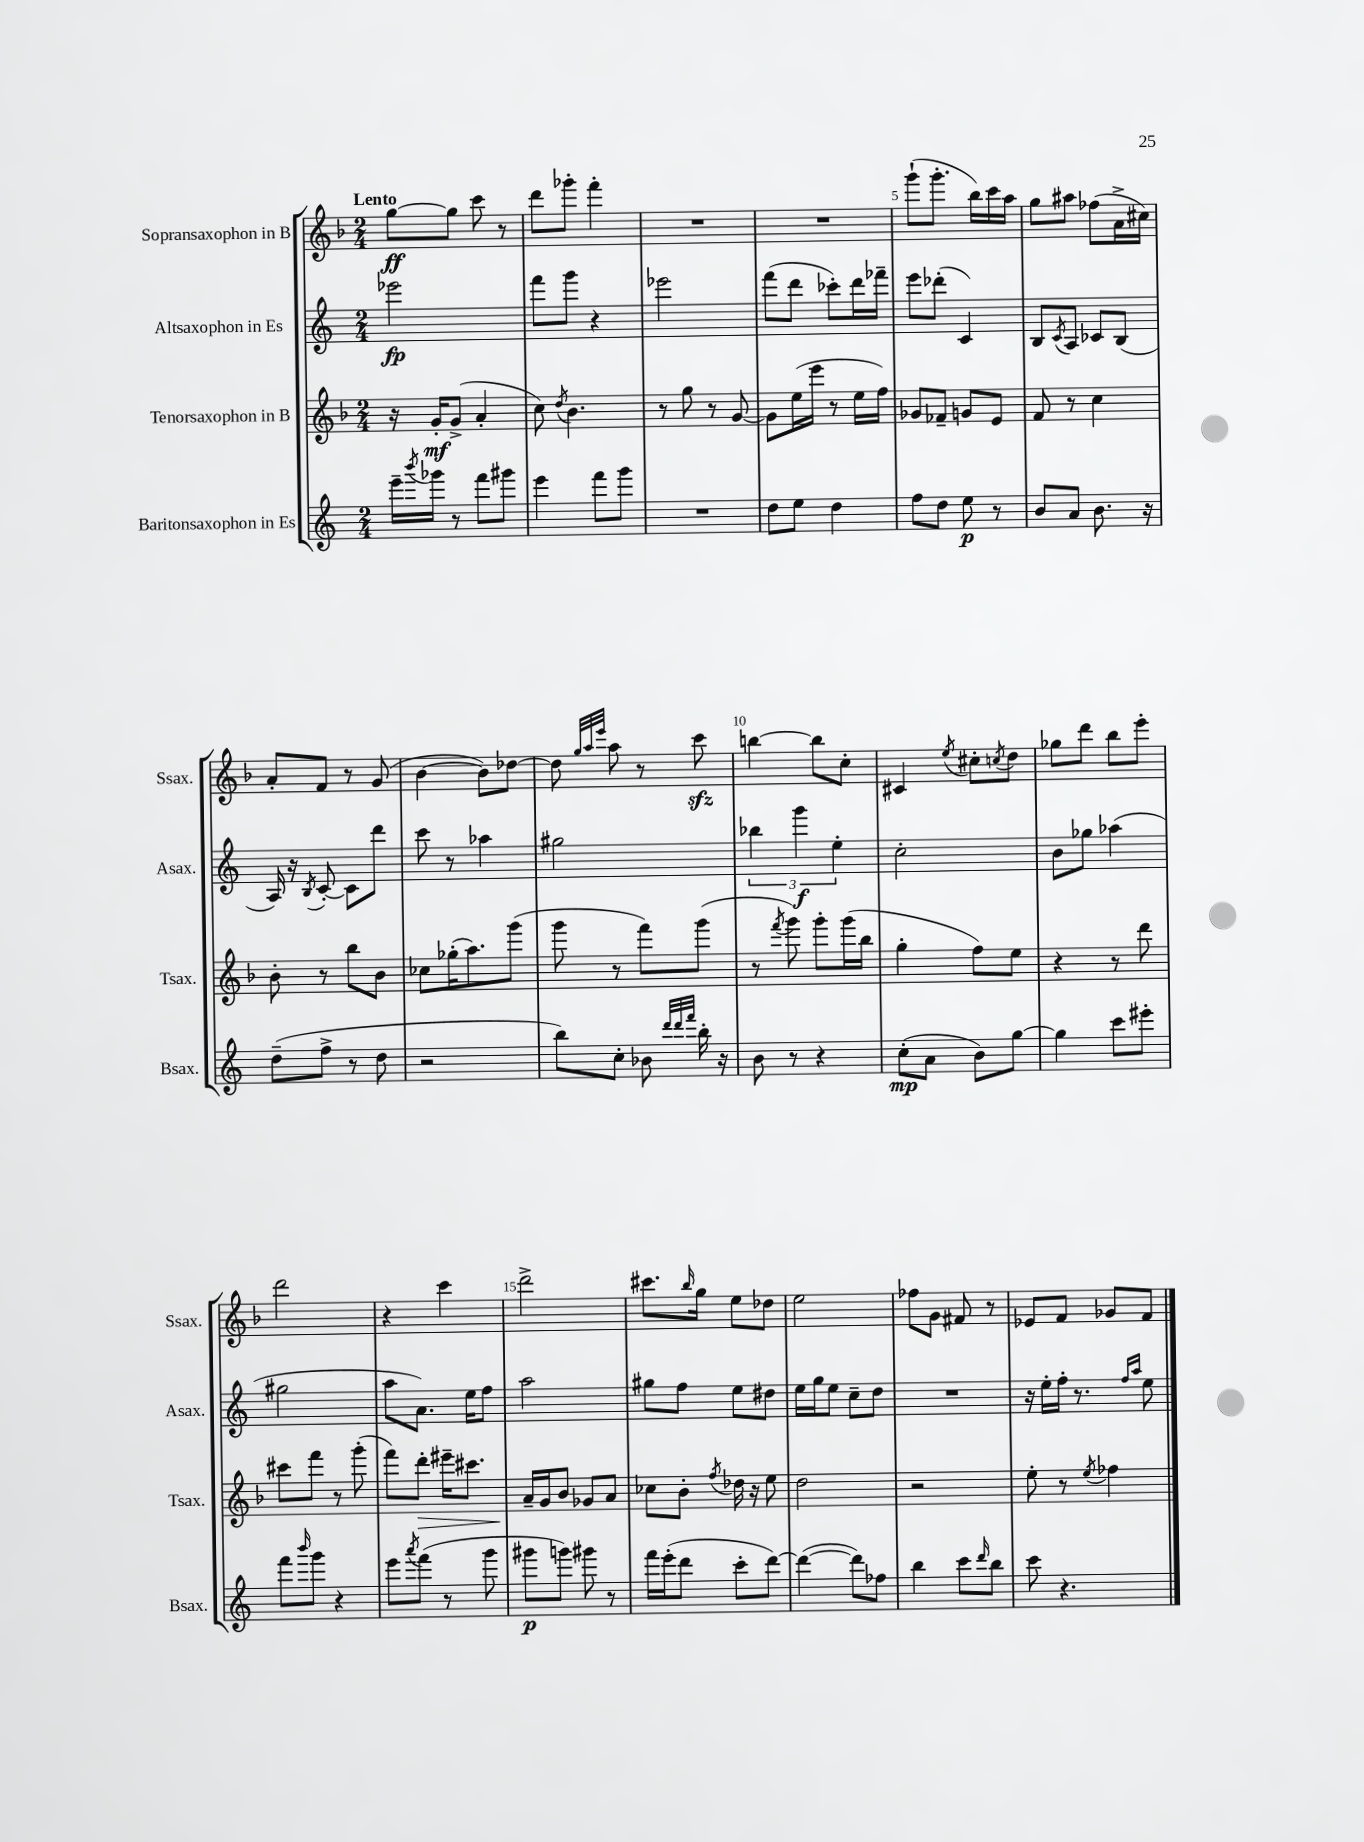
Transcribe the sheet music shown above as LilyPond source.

<<
\new StaffGroup <<
\new Staff = "s0" \with { instrumentName = "Sopransaxophon in B" shortInstrumentName = "Ssax." } {
    \clef treble \key f \major \numericTimeSignature \time 2/4 \tempo "Lento"
    g''8~\ff g''8 c'''8 r8 |
    d'''8 ges'''8-. f'''4-. |
    R2 |
    R2 |
    g'''8-!( g'''8.-. bes''16) c'''16 a''16 |
    g''8 ais''8 fes''8( a'16-> cis''16) |
    a'8-. f'8 r8 g'8( |
    bes'4~ bes'8) des''8~ |
    des''8 \grace { g''32 a''32 e'''32 } a''8 r8 c'''8\sfz |
    b''4~ b''8 c''8-. |
    cis'4 \acciaccatura { e''8 } cis''8-. \acciaccatura { c''8 } d''8 |
    ges''8 d'''8 bes''8 e'''8-. |
    d'''2 |
    r4 c'''4 |
    d'''2-> |
    cis'''8. \grace { bes''16 } g''16 e''8 des''8 |
    e''2 |
    fes''8 g'8 fis'8 r8 |
    ees'8 f'8 ges'8 f'8 \bar "|." |
}
\new Staff = "s1" \with { instrumentName = "Altsaxophon in Es" shortInstrumentName = "Asax." } {
    \clef treble \key c \major \numericTimeSignature \time 2/4
    ees'''2\fp |
    f'''8 g'''8 r4 |
    ees'''2 |
    f'''8( d'''8 ces'''8-.) d'''16 fes'''16-- |
    e'''8 des'''8-.( c'4) |
    b8 \acciaccatura { c'8 } a8 ces'8 b8( |
    a16) r16 \acciaccatura { b8 } c'8~-. c'8 d'''8 |
    c'''8 r8 aes''4 |
    gis''2 |
    \tuplet 3/2 { bes''4 g'''4\f e''4-. } |
    c''2-. |
    b'8 ges''8 aes''4( |
    gis''2 |
    a''8 a'8.) e''16 f''8 |
    a''2 |
    gis''8 f''8 e''8 dis''8 |
    e''16 g''16 e''8 c''8-- d''8 |
    R2 |
    r16 e''16-. f''16-. r8. \grace { f''16 a''16 } e''8 \bar "|." |
}
\new Staff = "s2" \with { instrumentName = "Tenorsaxophon in B" shortInstrumentName = "Tsax." } {
    \clef treble \key f \major \numericTimeSignature \time 2/4
    r16 g'16-.\mf g'8->( a'4-. |
    c''8) \acciaccatura { d''8 } bes'4. |
    r8 g''8 r8 g'8~ |
    g'8 e''16( e'''16 r8 e''16 f''16) |
    ges'8 fes'8-- g'8 e'8 |
    f'8 r8 c''4 |
    bes'8-. r8 bes''8 bes'8 |
    ces''8 ges''16-.( a''8.) g'''8( |
    g'''8 r8 f'''8) g'''8( |
    r8 \acciaccatura { f'''8 } g'''8) g'''8-. g'''16( bes''16 |
    g''4-. f''8) e''8 |
    r4 r8 d'''8 |
    cis'''8 f'''8 r8 g'''8-.( |
    f'''8) d'''8-.\> eis'''16-- cis'''8. |
    a'16--\! g'16 bes'8 ges'8 a'8 |
    ces''8 bes'8-. \acciaccatura { f''8 } des''16 r16 e''8 |
    d''2 |
    r2 |
    e''8-. r8 \acciaccatura { e''8 } fes''4 \bar "|." |
}
\new Staff = "s3" \with { instrumentName = "Baritonsaxophon in Es" shortInstrumentName = "Bsax." } {
    \clef treble \key c \major \numericTimeSignature \time 2/4
    e'''16-- \acciaccatura { b'''8 } ges'''16 r8 f'''8 gis'''8 |
    e'''4 f'''8 g'''8 |
    R2 |
    d''8 e''8 d''4 |
    f''8 d''8 e''8\p r8 |
    b'8 a'8 b'8. r16 |
    d''8--( f''8-> r8 d''8 |
    r2 |
    b''8) c''8-. bes'8 \grace { d'''32 d'''32 f'''32 } b''16-. r16 |
    b'8 r8 r4 |
    c''8-.\mp( a'8 b'8) g''8~ |
    g''4 c'''8 eis'''8-. |
    f'''8 \grace { b'''16 } g'''8 r4 |
    e'''8 \acciaccatura { a'''8 } f'''8( r8 g'''8 |
    gis'''8\p g'''8) gis'''8 r8 |
    f'''16 e'''16-.( d'''8 c'''8-. d'''8~) |
    d'''4~( d'''8) fes''8 |
    b''4 c'''8 \grace { d'''16 } b''8 |
    c'''8 r4. \bar "|." |
}
>>
>>
\layout { \context { \Score \override BarNumber.break-visibility = ##(#f #t #t) barNumberVisibility = #(every-nth-bar-number-visible 5) } }
